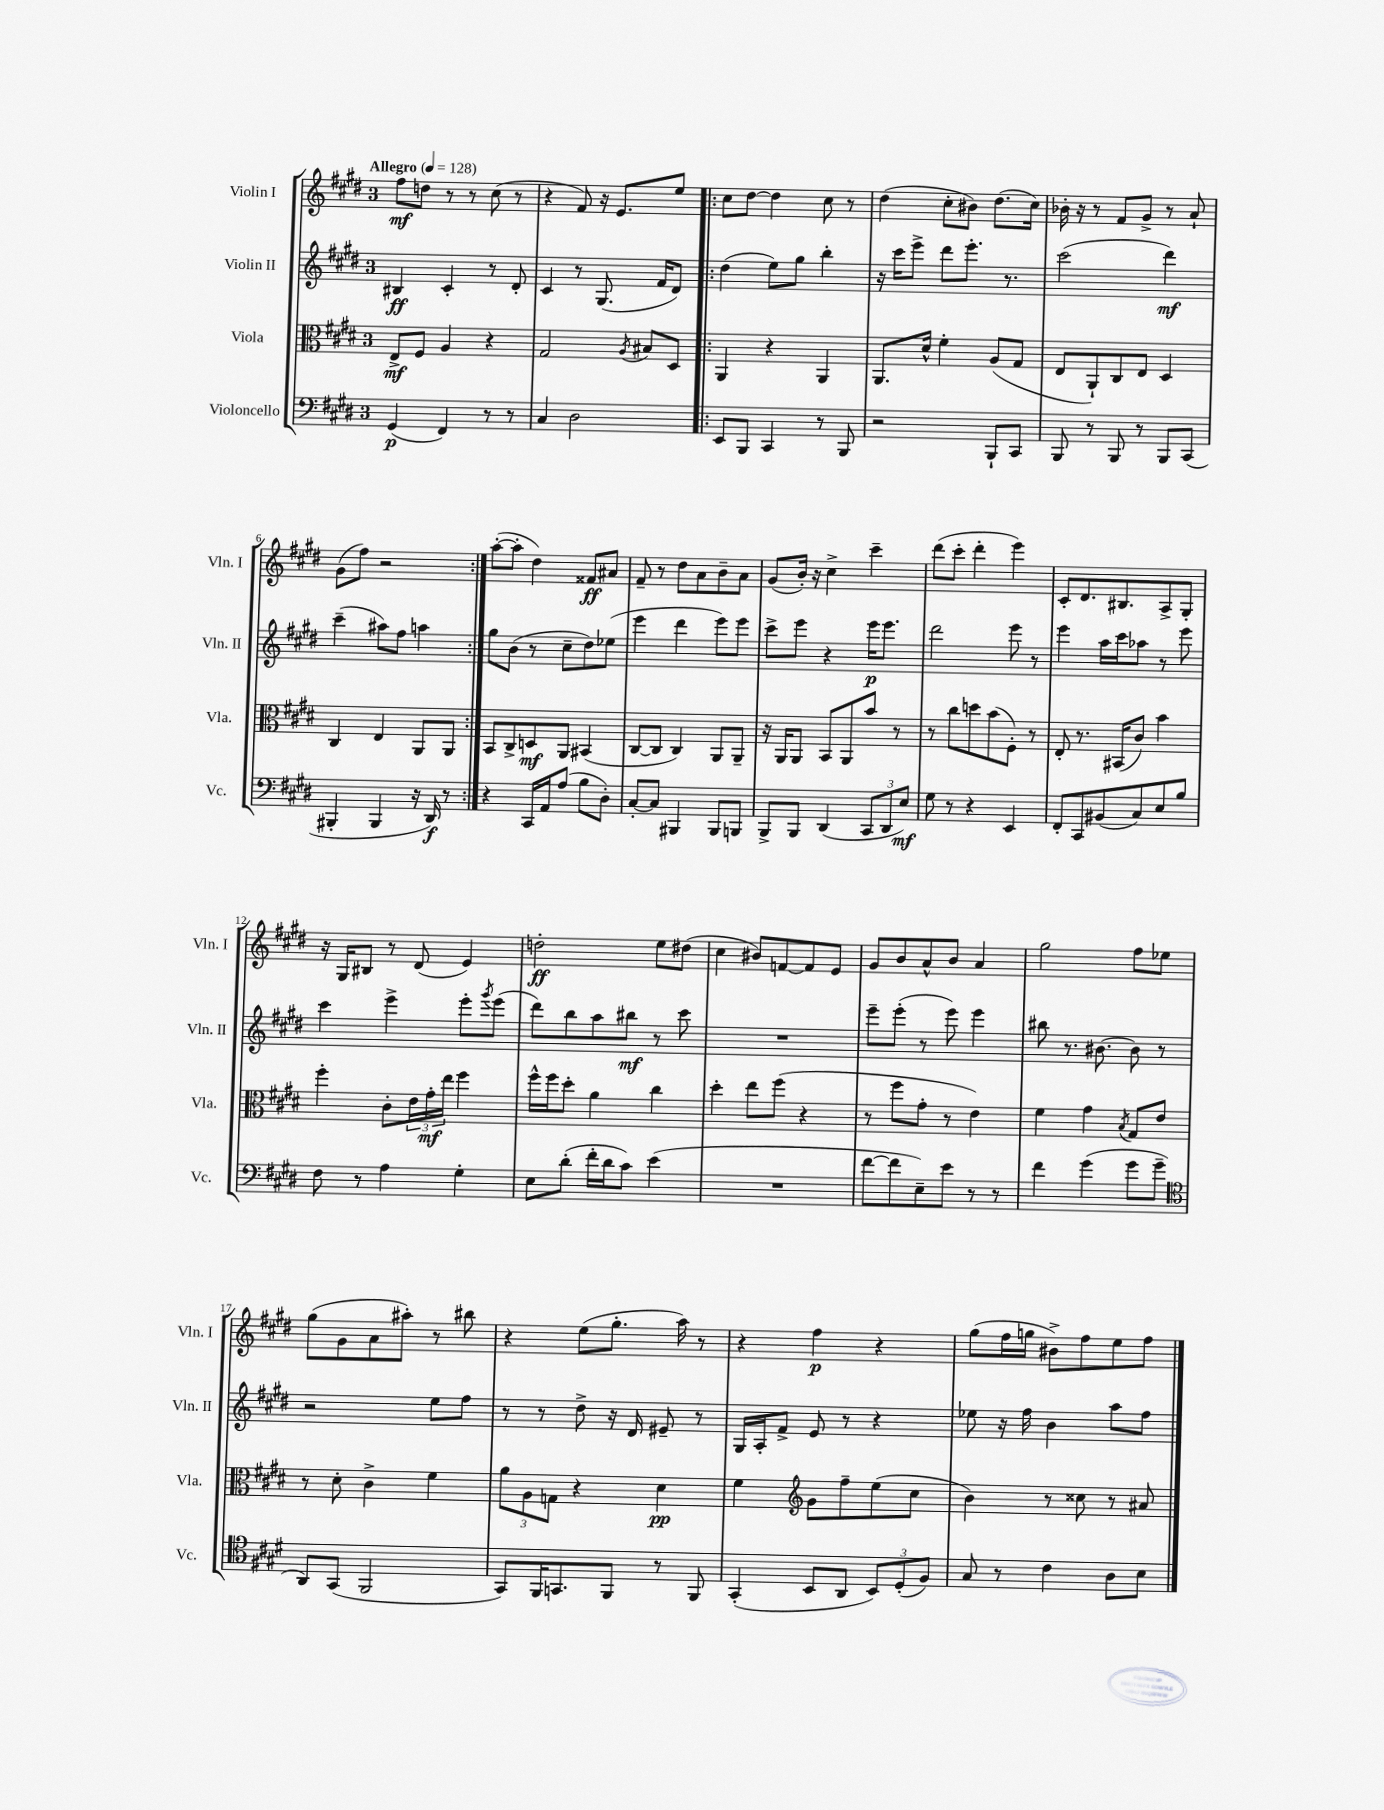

**kern	**kern	**kern	**kern
*staff4	*staff3	*staff2	*staff1
*clefF4	*clefC3	*clefG2	*clefG2
*k[f#c#g#d#]	*k[f#c#g#d#]	*k[f#c#g#d#]	*k[f#c#g#d#]
*M3/4	*M3/4	*M3/4	*M3/4
*MM128	*MM128	*MM128	*MM128
(4GG#	8E^	4B#	8ff#
.	8F#	.	8dd
4FF#)	4A	4c#'	8r
.	.	.	8r
8r	4r	8r	(8cc#
8r	.	8d#'	8r
=	=	=	=
4C#	2G#	4c#	4r
2D#	.	8r	8f#)
.	.	(8.G#	16r
.	.	.	8.e
.	8qA	.	.
.	8B#	.	.
.	.	16f#	.
.	8D#	8d#)	8ee
=!|:	=!|:	=!|:	=!|:
8EE	4AA	(4dd#	8cc#
8BBB	.	.	[8dd#
4CC#	4r	8ee)	4dd#]
.	.	8gg#	.
8r	4AA	4bb'	8cc#
8BBB	.	.	8r
=	=	=	=
2r	8.AA	16r	(4dd#
.	.	16ccc#	.
.	.	8eee^	.
.	16d#^^	.	.
.	4f#'	8ddd#	8cc#'
.	.	8.eee'	8b#)
8BBB`	(8A	.	(8.dd#
.	.	8.r	.
8CC#	8G#	.	.
.	.	.	16cc#)
=	=	=	=
8BBB	8E	(2ccc#	16b-'
.	.	.	16r
8r	8AA`)	.	8r
8BBB	8C#	.	8f#
8r	8E	.	8g#^
8BBB	4D#	4ddd#)	8r
(8CC#	.	.	8a`
=	=	=	=
4BBB#'	4C#	(4ccc#~	(8g#
.	.	.	8ff#)
4BBB#	4E	8aa#)	2r
.	.	8ff#	.
16r	8AA	4aa	.
16DD#)	.	.	.
8r	8AA	.	.
=:|!	=:|!	=:|!	=:|!
4r	8BB	8gg#	([8aa'
.	8C#^	(8b	8aa']
16CC#	8D	8r	4dd#)
16AA	.	.	.
(8A	8AA	8cc#~	.
8B	(4BB#	8dd#)	8f##
8D#')	.	(8ee-	8a#
=	=	=	=
[8C#'	[8C#	4eee	8f#~
8C#]	8C#]	.	8r
4BBB#	4C#)	4ddd#	8dd#
.	.	.	8a
8BBB#	8AA	8eee)	8b~
8BBB	8AA~	8eee	8a
=	=	=	=
8BBB^	16r	8ccc#^	(8g#
.	16AA	.	.
8BBB	8AA	8eee	16b')
.	.	.	16r
(4DD#	8BB	4r	4cc#^
.	8AA	.	.
12CC#	8b	16eee	4ccc#~
.	.	8.eee	.
12DD#	.	.	.
.	8r	.	.
12E)	.	.	.
=	=	=	=
8G#	8r	2ddd#	(8ddd#
8r	8cc#	.	8ccc#'
4r	8dd	.	4ddd#'
.	(8b	.	.
4EE	8F#')	8eee	4eee)
.	8r	8r	.
=	=	=	=
8FF#'	8E'	4eee	8c#'
8CC#	8.r	.	8.d#
(8BB#	.	16aa	.
.	(16BB#	16ccc#	8.B#
8C#)	8c#)	8aa-	.
8E	4b	8r	8A^
8B	.	8eee	8G#'
=	=	=	=
8F#	4ff#'	4ccc#	16r
.	.	.	16G#
8r	.	.	8B#
4A	8c#'	4eee^	8r
.	24e	.	(8d#
.	24g#'	.	.
.	24ee	.	.
4G#'	4ff#	8eee'	4e)
.	.	8qggg#	.
.	.	(8eee	.
=	=	=	=
8E	16ff#^^	8ddd#)	2dd'
.	16ff#	.	.
(8d#'	8dd#'	8bb	.
16f#'	4a	8aa	.
16d#	.	.	.
8c#)	.	8bb#	.
(4e	4cc#	8r	8ee
.	.	8ccc#	(8dd#
=	=	=	=
2.r	4dd#'	2.r	4cc#
.	8ee	.	8b#)
.	(8ff#	.	[8f
.	4r	.	8f]
.	.	.	8e
=	=	=	=
[8f#	8r	8eee~	8g#
8f#]	8ff#	(8eee'	8b
8E~)	8g#'	8r	8a^^
8e	8r	8eee)	8b
8r	4e)	4eee	4a
8r	.	.	.
=	=	=	=
4f#	4f#	8bb#	2gg#
.	.	8.r	.
(4g#	4g#	.	.
.	.	[8.b#	.
.	8qB	.	.
8g#	8G#	8b#]	8ff#
8g#~	8e	8r	8ee-
=	=	=	=
*clefC4	*	*	*
8AA)	8r	2r	(8gg#
(8GG#	8d#'	.	8g#
2FF#	4c#^	.	8a
.	.	.	8aa#')
.	4f#	8ee	8r
.	.	8ff#	8bb#
=	=	=	=
8GG#)	12a	8r	4r
.	12A	.	.
16FF#	.	8r	.
.	12G	.	.
8.GG	.	.	.
.	4r	8dd#^	(8ee
8FF#	.	16r	8.gg#'
.	.	16d#	.
8r	4d#	8e#~	.
.	.	.	16aa)
8FF#	.	8r	8r
=	=	=	=
(4GG#'	4f#	16G#	4r
.	.	16A'	.
.	.	8f#^	.
*	*clefG2	*	*
8BB	8g#	8e	4ff#
8AA	8ff#~	8r	.
12BB)	(8ee	4r	4r
(12D#'	.	.	.
.	8cc#	.	.
12F#)	.	.	.
=	=	=	=
8G#	4b)	8ee-	(8gg#
8r	.	16r	16ff#
.	.	16ff#	16gg
4c#	8r	4b	8b#^)
.	8cc##	.	8ff#
8A	8r	8aa	8ee
8B	8a#	8ff#	8ff#
==	==	==	==
*-	*-	*-	*-
